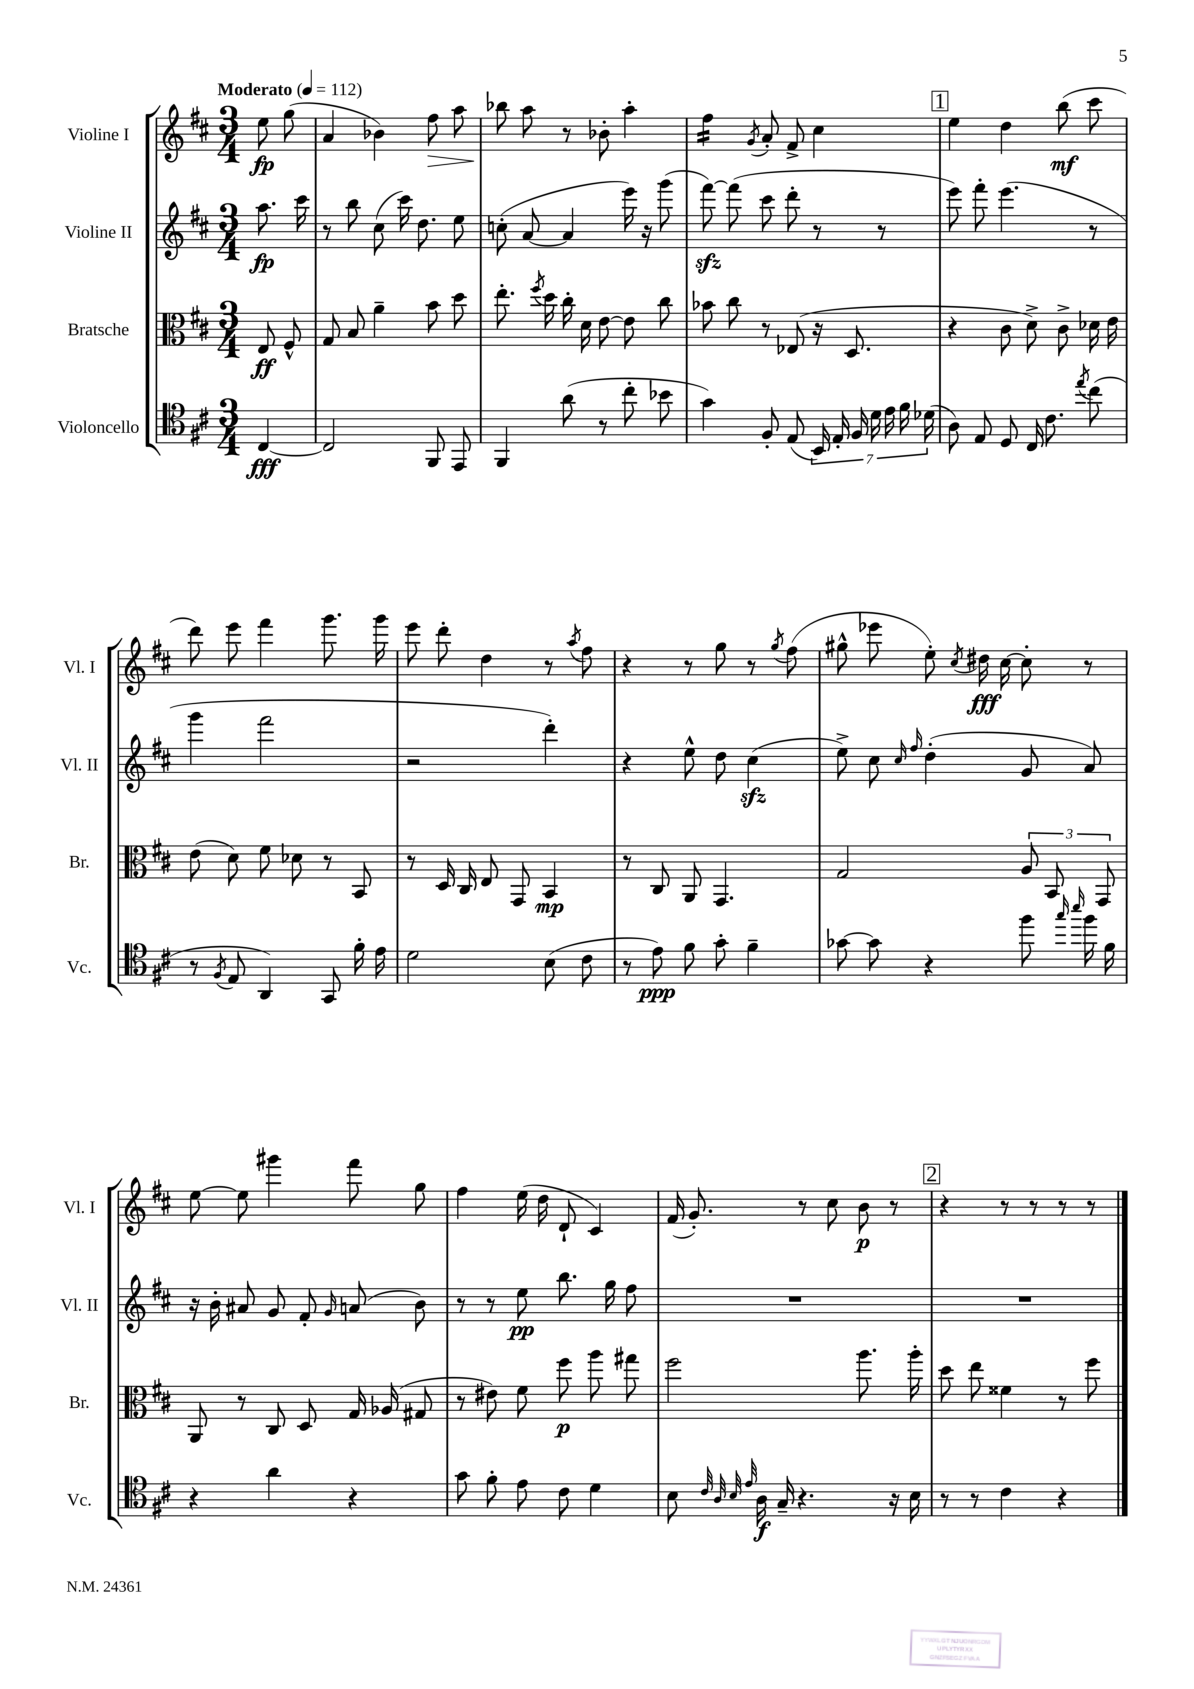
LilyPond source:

<<
\new StaffGroup <<
\new Staff = "s0" \with { instrumentName = "Violine I" shortInstrumentName = "Vl. I" } {
    \clef treble \key d \major \numericTimeSignature \time 3/4 \partial 4 \tempo "Moderato" 4 = 112
    \autoBeamOff e''8\fp g''8( |
    a'4 bes'4) fis''8\> a''8 |
    bes''8\! a''8 r8 bes'8-. a''4-. |
    fis''4:16 \acciaccatura { g'8 } a'8-. fis'8-> cis''4 |
    \mark \markup { \box "1" } e''4 d''4 b''8\mf( cis'''8 |
    d'''8) e'''8 fis'''4 g'''8. g'''16 |
    e'''8 d'''8-. d''4 r8 \acciaccatura { a''8 } fis''8 |
    r4 r8 g''8 r8 \acciaccatura { g''8 } fis''8( |
    gis''8-^ ees'''8 e''8-.) \acciaccatura { cis''8 } dis''16\fff cis''16~ cis''8-. r8 |
    e''8~ e''8 gis'''4 fis'''8 g''8 |
    fis''4 e''16( d''16 d'8-! cis'4) |
    fis'16( g'8.-.) r8 cis''8 b'8\p r8 |
    \mark \markup { \box "2" } r4 r8 r8 r8 r8 \bar "|." |
}
\new Staff = "s1" \with { instrumentName = "Violine II" shortInstrumentName = "Vl. II" } {
    \clef treble \key d \major \numericTimeSignature \time 3/4 \partial 4
    \autoBeamOff a''8.\fp cis'''16 |
    r8 b''8 cis''8( cis'''16) d''8. e''8 |
    c''8-.( a'8~ a'4 e'''16) r16 g'''8( |
    fis'''8~\sfz) fis'''8( cis'''8 d'''8-. r8 r8 |
    \mark \markup { \box "1" } e'''8) fis'''8-. e'''4.( r8 |
    g'''4 fis'''2 |
    r2 d'''4-.) |
    r4 e''8-^ d''8 cis''4\sfz( |
    e''8->) cis''8 \grace { cis''16 fis''16 } d''4-.( g'8 a'8) |
    r16 b'16-. ais'8 g'8 fis'8-. \grace { g'16 } a'8( b'8) |
    r8 r8 e''8\pp b''8. g''16 fis''8 |
    R2. |
    \mark \markup { \box "2" } R2. \bar "|." |
}
\new Staff = "s2" \with { instrumentName = "Bratsche" shortInstrumentName = "Br." } {
    \clef alto \key d \major \numericTimeSignature \time 3/4 \partial 4
    \autoBeamOff e8\ff fis8-^ |
    g8 b8 a'4-- b'8 d''8 |
    e''8.-. \acciaccatura { fis''8 } d''16 cis''16-. d'16 e'8~ e'8 cis''8 |
    bes'8 cis''8 r8 ees8( r16 d8. |
    \mark \markup { \box "1" } r4 cis'8 d'8->) cis'8-> des'16 e'16 |
    e'8( d'8) fis'8 des'8 r8 b,8 |
    r8 d16 cis16 e8 g,8 b,4\mp |
    r8 cis8 a,8 g,4. |
    g2 \tuplet 3/2 { a8 b,8 g,8 } |
    a,8 r8 cis8 d8 g16 aes16( gis8 |
    r8 eis'8) fis'8 fis''8\p a''8 gis''8 |
    fis''2 a''8. a''16-. |
    \mark \markup { \box "2" } d''8 e''8 fisis'4 r8 fis''8 \bar "|." |
}
\new Staff = "s3" \with { instrumentName = "Violoncello" shortInstrumentName = "Vc." } {
    \clef tenor \key d \major \numericTimeSignature \time 3/4 \partial 4
    \autoBeamOff cis4~\fff |
    cis2 fis,8 e,8 |
    fis,4 a'8( r8 cis''8-. bes'8 |
    g'4) fis8-. e8( \tuplet 7/4 { b,16) e16-. fis16 d'16 e'16 fis'16 des'16( } |
    \mark \markup { \box "1" } a8) e8 d8 cis16 cis'8. \acciaccatura { e''8 } cis''8( |
    r8 \acciaccatura { fis8 } e8 a,4) g,8 fis'16-. e'16 |
    d'2 b8( cis'8 |
    r8 e'8\ppp) fis'8 g'8-. fis'4-- |
    ges'8~ ges'8 r4 fis''8 \grace { g''16 b''16 } fis''16 fis'16 |
    r4 a'4 r4 |
    g'8 fis'8-. e'8 cis'8 d'4 |
    b8 \grace { cis'32 a32 b32 e'32 } a16\f g16-- r4. r16 b16 |
    \mark \markup { \box "2" } r8 r8 cis'4 r4 \bar "|." |
}
>>
>>
\layout { \context { \Score \remove "Bar_number_engraver" } }
